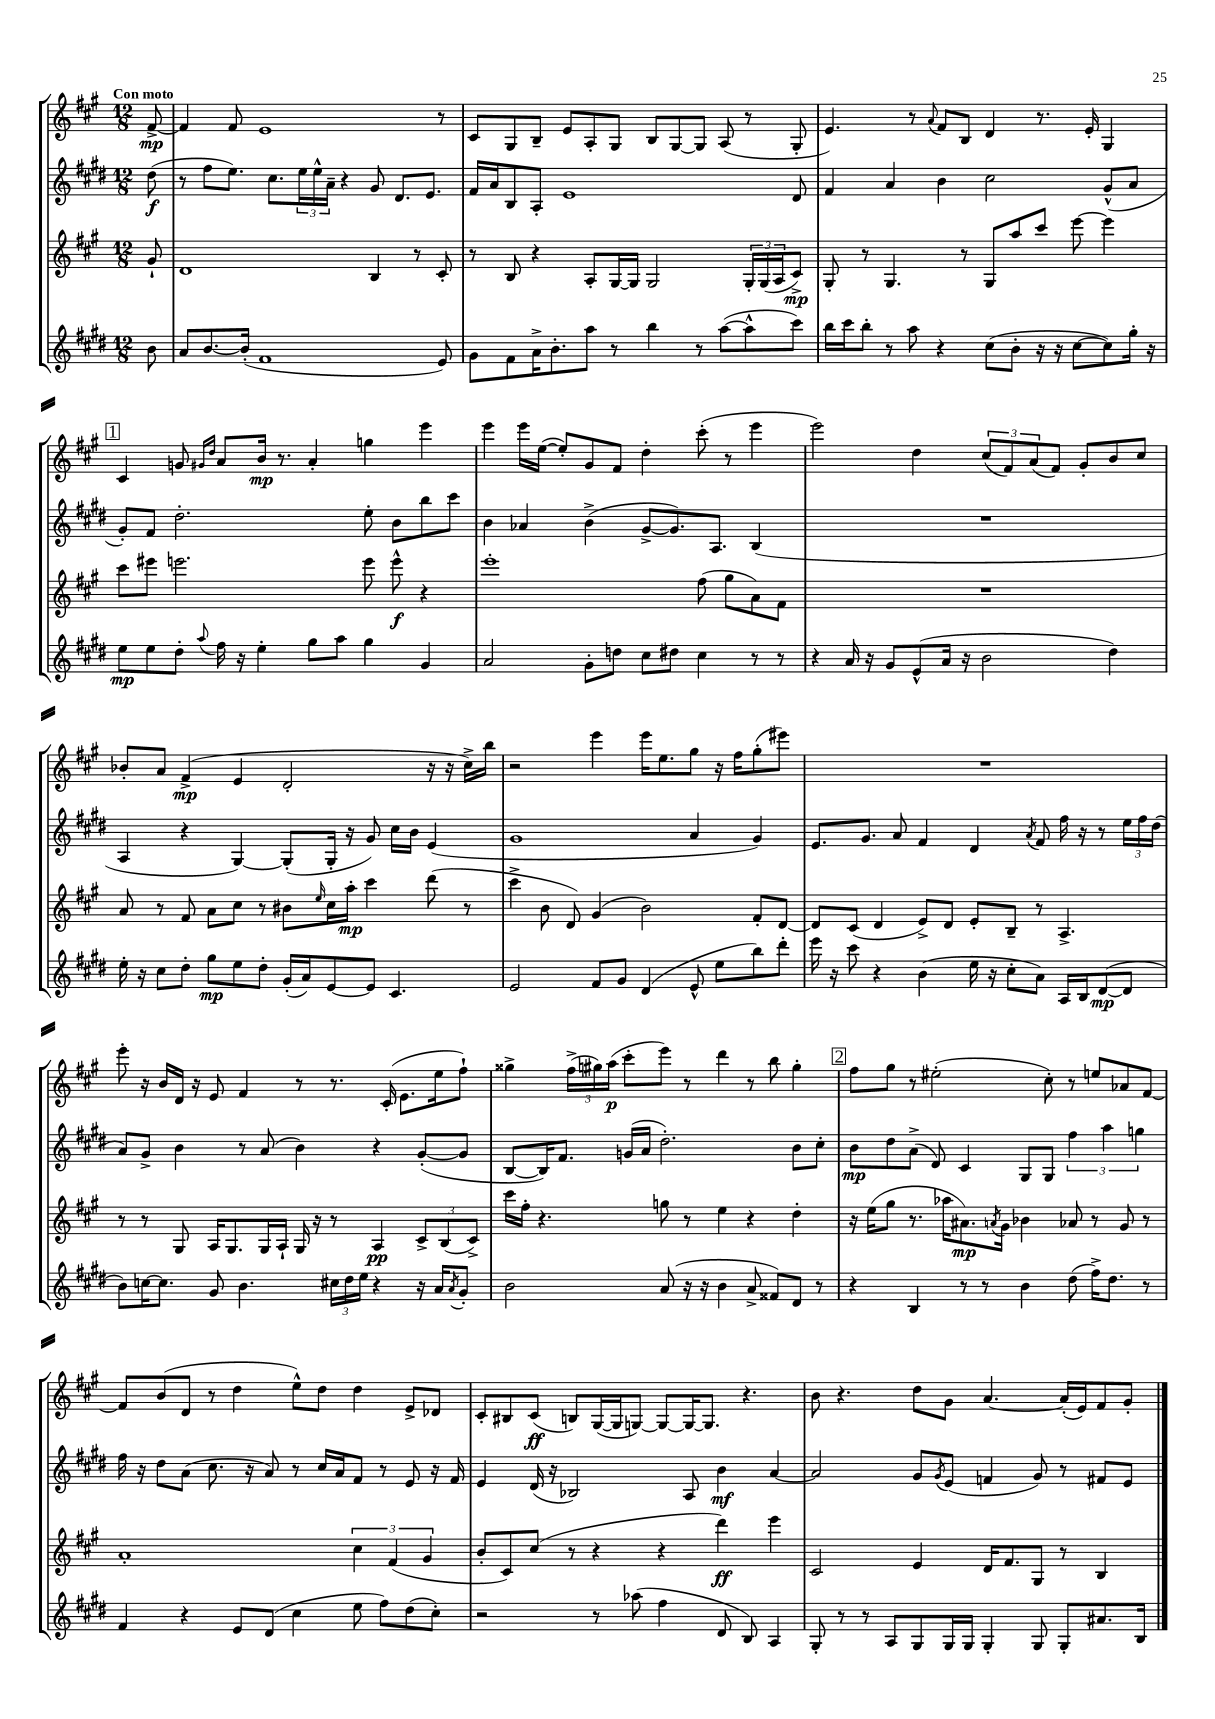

**kern	**dynam	**kern	**dynam	**kern	**dynam	**kern	**dynam
*part4	*part4	*part3	*part3	*part2	*part2	*part1	*part1
*staff4	*staff4	*staff3	*staff3	*staff2	*staff2	*staff1	*staff1
*clefG2	*	*clefG2	*	*clefG2	*	*clefG2	*
*k[f#c#g#d#]	*	*k[f#c#g#]	*	*k[f#c#g#d#]	*	*k[f#c#g#]	*
*M12/8	*	*M12/8	*	*M12/8	*	*M12/8	*
=	=	=	=	=	=	=	=
!	!	!	!	!	!	!LO:TX:a:B:t=Con moto	!
8b\	.	8g#`/	.	(8dd#\	f	[8f#^/	mp
=1	=1	=1	=1	=1	=1	=1	=1
8a/L	.	1d	.	8r	.	4f#/]	.
[8.b/	.	.	.	8ff#\L	.	.	.
.	.	.	.	8.ee\J)	.	8f#/	.
(16b'/Jk]	.	.	.	.	.	.	.
1f#	.	.	.	.	.	1e	.
.	.	.	.	8.cc#\L	.	.	.
.	.	.	.	24ee\L	.	.	.
.	.	.	.	24ee^^\	.	.	.
.	.	.	.	24a~\JJ	.	.	.
.	.	.	.	4r	.	.	.
.	.	4B/	.	8g#/	.	.	.
.	.	.	.	8.d#/L	.	.	.
.	.	8r	.	.	.	.	.
.	.	.	.	8.e/J	.	.	.
8e/)	.	8c#'/	.	.	.	8r	.
=2	=2	=2	=2	=2	=2	=2	=2
8g#\L	.	8r	.	16f#/LL	.	8c#/L	.
.	.	.	.	16a/J	.	.	.
8f#\	.	8B/	.	8B/	.	8G#/	.
16a^\K	.	4r	.	8A'/J	.	8B~/J	.
8.b'\	.	.	.	.	.	.	.
.	.	.	.	1e	.	8e/L	.
8aa\J	.	8A'/L	.	.	.	8A'/	.
8r	.	[16G#/L	.	.	.	8G#/J	.
.	.	16G#/JJ]	.	.	.	.	.
4bb\	.	2G#/	.	.	.	8B/L	.
.	.	.	.	.	.	[8G#/	.
8r	.	.	.	.	.	8G#/J]	.
([8aa\L	.	.	.	.	.	(8A/	.
8aa^^\]	.	24G#'/LL	.	.	.	8r	.
.	.	(24G#/	.	.	.	.	.
.	.	24A/J	.	.	.	.	.
8ccc#\J)	.	8c#^/J)	mp	8d#/	.	8G#'/	.
=3	=3	=3	=3	=3	=3	=3	=3
16bb\LL	.	8G#'/	.	4f#/	.	4.e/)	.
16ccc#\J	.	.	.	.	.	.	.
8bb'\J	.	8r	.	.	.	.	.
8r	.	4.G#/	.	4a/	.	.	.
8aa\	.	.	.	.	.	8r	.
.	.	.	.	.	.	8qqa/	.
4r	.	.	.	4b\	.	8f#/L	.
.	.	8r	.	.	.	8B/J	.
(8cc#\L	.	8G#/L	.	2cc#\	.	4d/	.
8b'\J	.	8aa/	.	.	.	.	.
16r	.	8ccc#/J	.	.	.	8.r	.
16r	.	.	.	.	.	.	.
[8cc#\L	.	[8eee\	.	.	.	.	.
.	.	.	.	.	.	16e'/	.
8cc#\])	.	4eee\]	.	(8g#^^/L	.	4G#/	.
16gg#'\Jk	.	.	.	8a/J	.	.	.
16r	.	.	.	.	.	.	.
!!LO:LB:g=z
!!LO:REH:place=s1:t=1
=4	=4	=4	=4	=4	=4	=4	=4
8ee\L	mp	8ccc#\L	.	8g#'/L)	.	4c#/	.
8ee\	.	8eee#X\J	.	8f#/J	.	.	.
8dd#'\J	.	2.eeen\	.	2.dd#'\	.	8gn/	.
.	.	.	.	.	.	16qqg#X/LL	.
8qqaa/	.	.	.	.	.	16qqdd/JJ	.
16ff#\	.	.	.	.	.	8a/L	.
16r	.	.	.	.	.	.	.
4ee'\	.	.	.	.	.	16b/Jk	mp
.	.	.	.	.	.	8.r	.
8gg#\L	.	.	.	.	.	4a'/	.
8aa\J	.	.	.	.	.	.	.
4gg#\	.	8eee\	.	8ee'\	.	4ggn\	.
.	.	8eee^^\	f	8b\L	.	.	.
4g#/	.	4r	.	8bb\	.	4eee\	.
.	.	.	.	8ccc#\J	.	.	.
=5	=5	=5	=5	=5	=5	=5	=5
2a/	.	1eee'	.	4b\	.	4eee\	.
.	.	.	.	4a-X/	.	16eee\LL	.
.	.	.	.	.	.	([16ee\JJ	.
.	.	.	.	.	.	8ee'/L])	.
8g#'\L	.	.	.	(4b^\	.	8g#/	.
8ddn\J	.	.	.	.	.	8f#/J	.
8cc#\L	.	.	.	[8g#^/L	.	4dd'\	.
8dd#X\J	.	.	.	8.g#/])	.	.	.
4cc#\	.	(8ff#\	.	.	.	(8ccc#'\	.
.	.	.	.	8.A/J	.	.	.
.	.	8gg#\L	.	.	.	8r	.
8r	.	8a\)	.	(4B/	.	4eee\	.
8r	.	8f#\J	.	.	.	.	.
=6	=6	=6	=6	=6	=6	=6	=6
4r	.	1.r	.	1.r	.	2eee\)	.
16a/	.	.	.	.	.	.	.
16r	.	.	.	.	.	.	.
8g#/L	.	.	.	.	.	.	.
(8e^^/	.	.	.	.	.	4dd\	.
16a/Jk	.	.	.	.	.	.	.
16r	.	.	.	.	.	.	.
2b\	.	.	.	.	.	(12cc#/L	.
.	.	.	.	.	.	12f#/)	.
.	.	.	.	.	.	(12a/	.
.	.	.	.	.	.	8f#/J)	.
.	.	.	.	.	.	8g#'/L	.
4dd#\)	.	.	.	.	.	8b/	.
.	.	.	.	.	.	8cc#/J	.
!!LO:LB:g=z
=7	=7	=7	=7	=7	=7	=7	=7
16ee'\	.	8a/	.	4A/	.	8b-X'/L	.
16r	.	.	.	.	.	.	.
8cc#\L	.	8r	.	.	.	8a/J	.
8dd#'\J	.	8f#/	.	4r	.	(4f#^/	mp
8gg#\L	mp	8a\L	.	.	.	.	.
8ee\	.	8cc#\J	.	[4G#/)	.	4e/	.
8dd#'\J	.	8r	.	.	.	.	.
(16g#'/LL	.	8b#X\L	.	(8G#'/L]	.	2d'/	.
16a/J)	.	.	.	.	.	.	.
.	.	16qqee/	.	.	.	.	.
[8e/	.	16cc#\L	.	16G#'/Jk	.	.	.
.	.	16aa'\JJ	mp	16r	.	.	.
8e/J]	.	4ccc#\	.	8g#/)	.	.	.
4.c#/	.	.	.	16cc#\LL	.	.	.
.	.	.	.	16b\JJ	.	.	.
.	.	(8ddd\	.	(4e/	.	16r	.
.	.	.	.	.	.	16r	.
.	.	8r	.	.	.	16cc#^\LL)	.
.	.	.	.	.	.	16bb\JJ	.
=8	=8	=8	=8	=8	=8	=8	=8
2e/	.	4ccc#^\	.	1g#	.	2r	.
.	.	8b\	.	.	.	.	.
.	.	8d/)	.	.	.	.	.
8f#/L	.	(4g#/	.	.	.	4eee\	.
8g#/J	.	.	.	.	.	.	.
(4d#/	.	2b\)	.	.	.	16eee\KL	.
.	.	.	.	.	.	8.ee\	.
8e^^/	.	.	.	4a/	.	8gg#\J	.
8ee\L	.	.	.	.	.	16r	.
.	.	.	.	.	.	16ff#\KL	.
8bb\)	.	8f#'/L	.	4g#/)	.	(8gg#'\	.
8ddd#'\J	.	[8d/J	.	.	.	8eee#X\J)	.
=9	=9	=9	=9	=9	=9	=9	=9
16eee\	.	8d/L]	.	8.e/L	.	1.r	.
16r	.	.	.	.	.	.	.
8ccc#\	.	(8c#/J	.	.	.	.	.
.	.	.	.	8.g#/J	.	.	.
4r	.	4d/	.	.	.	.	.
.	.	.	.	8a/	.	.	.
(4b\	.	8e^/L)	.	4f#/	.	.	.
.	.	8d/J	.	.	.	.	.
16ee\	.	8e'/L	.	4d#/	.	.	.
16r	.	.	.	.	.	.	.
8cc#'\L	.	8B~/J	.	.	.	.	.
.	.	.	.	8qa/	.	.	.
8a\J)	.	8r	.	8f#/	.	.	.
16A/LL	.	4.A^/	.	16ff#\	.	.	.
16B/J	.	.	.	16r	.	.	.
([8d#/	mp	.	.	8r	.	.	.
8d#/J]	.	.	.	24ee\LL	.	.	.
.	.	.	.	24ff#\	.	.	.
.	.	.	.	(24dd#\JJ	.	.	.
!!LO:LB:g=z
=10	=10	=10	=10	=10	=10	=10	=10
8b\L)	.	8r	.	8a/L)	.	8eee'\	.
[16ccn\K	.	8r	.	8g#^/J	.	16r	.
8.cc\J]	.	.	.	.	.	16b/LL	.
.	.	8G#/	.	4b\	.	16d/JJ	.
.	.	.	.	.	.	16r	.
8g#/	.	16A/KL	.	.	.	8e/	.
.	.	8.G#/	.	.	.	.	.
4.b\	.	.	.	8r	.	4f#/	.
.	.	16G#/L	.	(8a/	.	.	.
.	.	16A`/JJ	.	.	.	.	.
.	.	16G#/	.	4b\)	.	8r	.
.	.	16r	.	.	.	.	.
24cc#X\LL	.	8r	.	.	.	8.r	.
24dd#\	.	.	.	.	.	.	.
24ee\JJ	.	.	.	.	.	.	.
4r	.	4A/	pp	4r	.	.	.
.	.	.	.	.	.	(16c#'/	.
.	.	.	.	.	.	8.e\L	.
16r	.	12c#^/L	.	([8g#'/L	.	.	.
16a/KL	.	.	.	.	.	16ee\k	.
.	.	(12B/	.	.	.	.	.
8qa/	.	.	.	.	.	.	.
8g#'/J	.	.	.	8g#/J]	.	8ff#`\J)	.
.	.	12c#^/J)	.	.	.	.	.
=11	=11	=11	=11	=11	=11	=11	=11
2b\	.	16ccc#\LL	.	[8B/L	.	4gg##X^\	.
.	.	16ff#'\JJ	.	.	.	.	.
.	.	4.r	.	16B/K])	.	.	.
.	.	.	.	8.f#/J	.	.	.
.	.	.	.	.	.	(24ff#^\LL	.
.	.	.	.	.	.	24gg#X\)	.
.	.	.	.	.	.	(24aa\JJ	p
.	.	.	.	(16gn/LL	.	8ccc#'\L	.
.	.	.	.	16a/JJ	.	.	.
(8a/	.	8ggn\	.	2.dd#'\)	.	8eee\J)	.
16r	.	8r	.	.	.	8r	.
16r	.	.	.	.	.	.	.
4b\	.	4ee\	.	.	.	4ddd\	.
8a^/	.	4r	.	.	.	8r	.
8f##X/L)	.	.	.	.	.	8bb\	.
8d#/J	.	4dd'\	.	8b\L	.	4gg#'\	.
8r	.	.	.	8cc#'\J	.	.	.
!!LO:REH:place=s1:t=2
=12	=12	=12	=12	=12	=12	=12	=12
4r	.	16r	.	8b\L	mp	8ff#\L	.
.	.	(16ee\KL	.	.	.	.	.
.	.	8gg#\J	.	8dd#\	.	8gg#\J	.
4B/	.	8.r	.	(8a^\J	.	8r	.
.	.	.	.	8d#/)	.	(2ee#X'\	.
.	.	16aa-X\KL	.	.	.	.	.
8r	.	8.a#X\)	mp	4c#/	.	.	.
8r	.	.	.	.	.	.	.
.	.	8qan/	.	.	.	.	.
.	.	16g#\Jk	.	.	.	.	.
4b\	.	4b-X\	.	8G#/L	.	.	.
.	.	.	.	8G#/J	.	8cc#'\)	.
(8dd#\	.	8a-X/	.	6ff#\	.	8r	.
16ff#^\KL)	.	8r	.	.	.	8een/L	.
.	.	.	.	6aa\	.	.	.
8.dd#\J	.	.	.	.	.	.	.
.	.	8g#/	.	.	.	8a-X/	.
.	.	.	.	6ggn\	.	.	.
8r	.	8r	.	.	.	[8f#/J	.
!!LO:LB:g=z
=13	=13	=13	=13	=13	=13	=13	=13
4f#/	.	1a'	.	16ff#\	.	8f#/L]	.
.	.	.	.	16r	.	.	.
.	.	.	.	8dd#\L	.	(8b/	.
4r	.	.	.	(8a\J	.	8d/J	.
.	.	.	.	8.cc#\	.	8r	.
8e/L	.	.	.	.	.	4dd\	.
.	.	.	.	16r	.	.	.
(8d#/J	.	.	.	8a/)	.	.	.
4cc#\	.	.	.	8r	.	8ee^^\L)	.
.	.	.	.	16cc#/LL	.	8dd\J	.
.	.	.	.	16a/J	.	.	.
8ee\	.	6cc#\	.	8f#/J	.	4dd\	.
8ff#\L)	.	.	.	8r	.	.	.
.	.	(6f#/	.	.	.	.	.
(8dd#\	.	.	.	8e/	.	8e^/L	.
.	.	6g#/	.	.	.	.	.
8cc#'\J)	.	.	.	16r	.	8d-X/J	.
.	.	.	.	16f#/	.	.	.
=14	=14	=14	=14	=14	=14	=14	=14
2r	.	8b'/L	.	4e/	.	8c#'/L	.
.	.	8c#/)	.	.	.	8B#X/	.
.	.	(8cc#/J	.	(16d#/	.	(8c#/J	ff
.	.	.	.	16r	.	.	.
.	.	8r	.	2B-X/)	.	8Bn/L)	.
8r	.	4r	.	.	.	([16G#/L	.
.	.	.	.	.	.	16G#/J]	.
(8aa-X\	.	.	.	.	.	[8Gn/J)	.
4ff#\	.	4r	.	.	.	8G/L_	.
.	.	.	.	8A/	.	16G/K_	.
.	.	.	.	.	.	8.G/J]	.
8d#/	.	4ddd\)	ff	4b\	mf	.	.
8B/)	.	.	.	.	.	4.r	.
4A/	.	4eee\	.	[4a/	.	.	.
=15	=15	=15	=15	=15	=15	=15	=15
8G#'/	.	2c#/	.	2a/]	.	8b\	.
8r	.	.	.	.	.	4.r	.
8r	.	.	.	.	.	.	.
8A/L	.	.	.	.	.	.	.
8G#/	.	4e/	.	8g#/L	.	8dd\L	.
.	.	.	.	8qg#/	.	.	.
16G#/L	.	.	.	(8e/J	.	8g#\J	.
16G#/JJ	.	.	.	.	.	.	.
4G#'/	.	16d/KL	.	4fn/	.	[4.a/	.
.	.	8.f#/	.	.	.	.	.
8G#/	.	8G#/J	.	8g#/)	.	.	.
8G#'/L	.	8r	.	8r	.	(16a'/LL]	.
.	.	.	.	.	.	16e/J)	.
8.a#X/	.	4B/	.	8f#X/L	.	8f#/	.
.	.	.	.	8e/J	.	8g#'/J	.
16B/Jk	.	.	.	.	.	.	.
==	==	==	==	==	==	==	==
*-	*-	*-	*-	*-	*-	*-	*-
